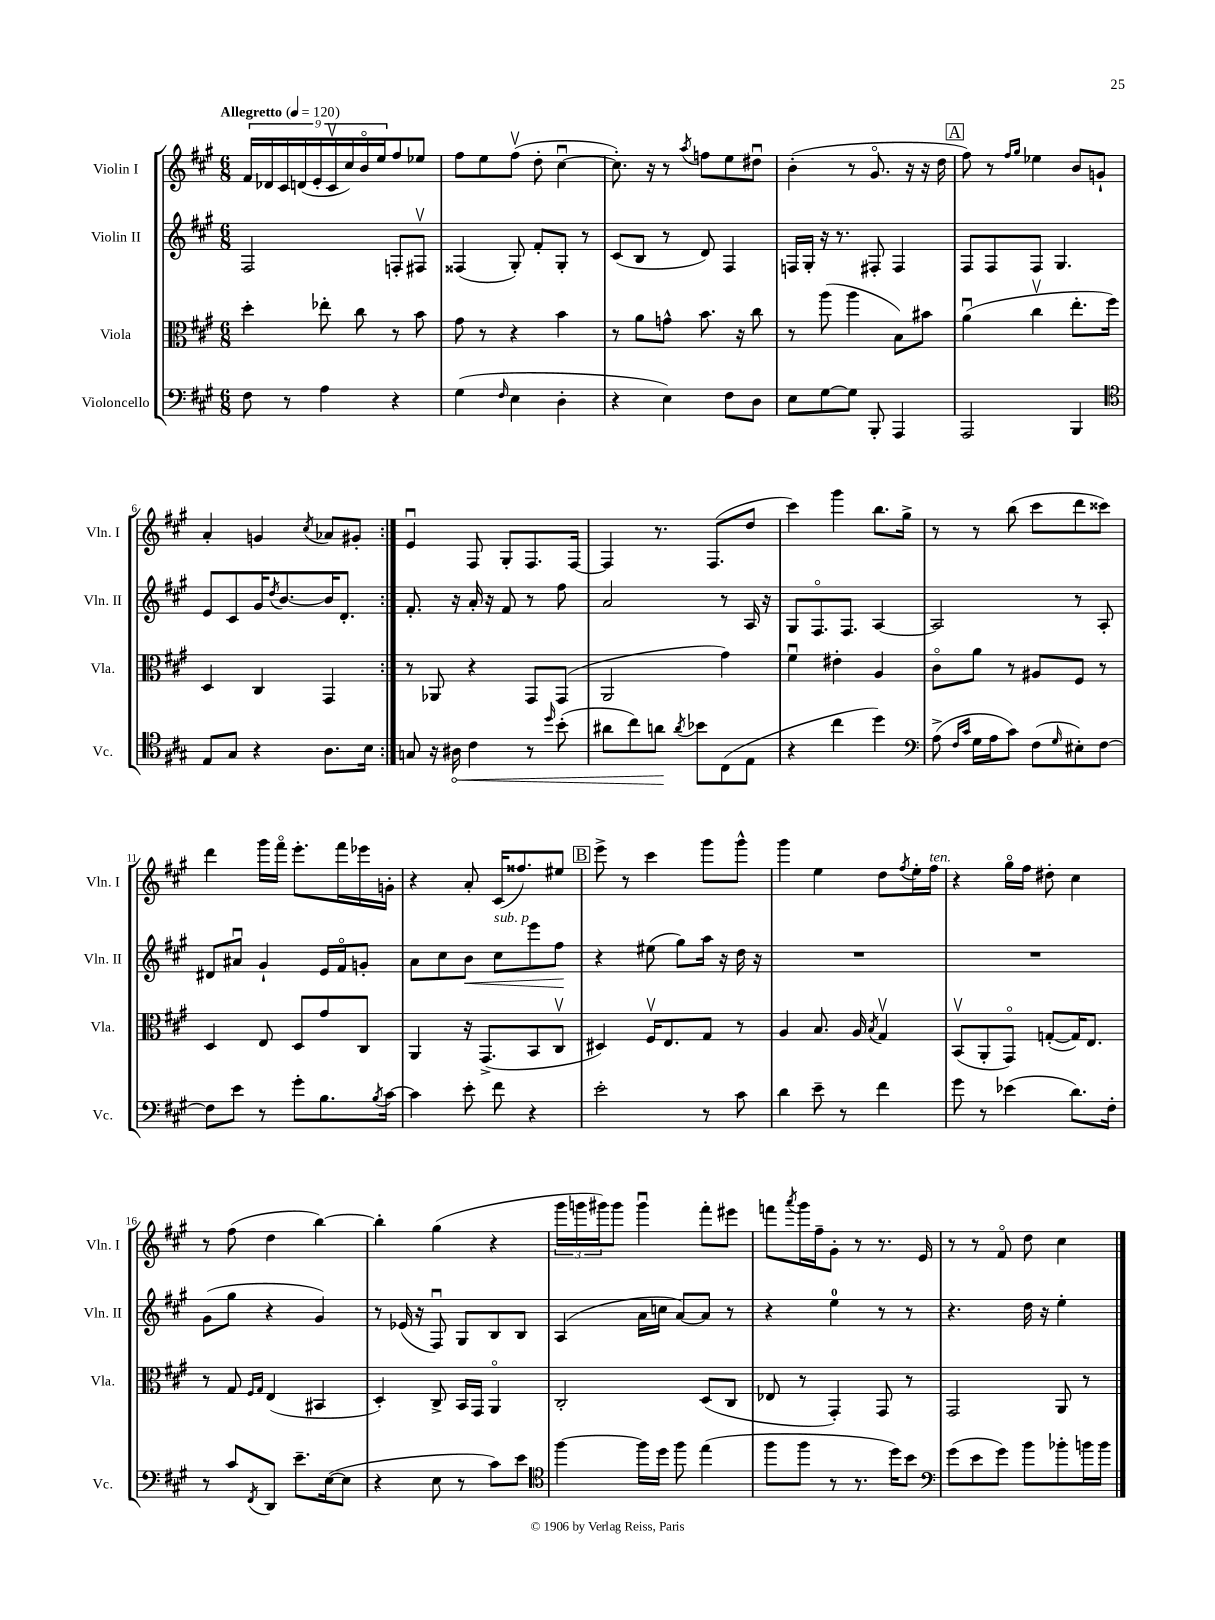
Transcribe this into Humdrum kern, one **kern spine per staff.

**kern	**kern	**kern	**kern
*staff4	*staff3	*staff2	*staff1
*clefF4	*clefC3	*clefG2	*clefG2
*k[f#c#g#]	*k[f#c#g#]	*k[f#c#g#]	*k[f#c#g#]
*M6/8	*M6/8	*M6/8	*M6/8
*MM120	*MM120	*MM120	*MM120
8F#	4dd'	2F#	18f#
.	.	.	18d-
.	.	.	18c#
8r	.	.	.
.	.	.	(18d
.	.	.	18e'
4A	8ee-'	.	.
.	.	.	18c#v
.	.	.	18cc#)
.	8cc#	.	.
.	.	.	18bo
.	.	.	18ee
4r	8r	8F'	8ff#
.	8b	8F#v	8ee-
=	=	=	=
(4G#	8g#	(4F##	8ff#
.	8r	.	8ee
16qqF#	.	.	.
4E	4r	8G#')	(8ff#v
.	.	8f#'	8dd'
4D'	4b	8G#'	[4cc#u
.	.	8r	.
=	=	=	=
4r	8r	(8c#	8.cc#'])
.	8a	8B	.
.	.	.	16r
4E)	8g^^	8r	8r
.	.	.	8qaa
.	8.b	8d)	8ff
8F#	.	4F#	8ee
.	16r	.	.
8D	8cc#	.	8dd#u
=	=	=	=
8E	8r	16F	(4b'
.	.	16G#'	.
[8G#	(8aa	16r	.
.	.	8.r	.
8G#]	4aa	.	8r
8BBB'	.	8F#'	8.g#o
4AAA	8B)	4F#	.
.	.	.	16r
.	8b#	.	16r
.	.	.	16dd
=	=	=	=
2AAA	(4au	8F#	8ff#)
.	.	8F#	8r
.	.	.	16qqff#
.	.	.	16qqgg#
.	4cc#v	8F#	4ee-
.	.	4.G#	.
4BBB	8.ee'	.	8b
.	.	.	8g`
.	16ff#)	.	.
=	=	=	=
*clefC4	*	*	*
8E	4D	8e	4a'
8G#	.	8c#	.
4r	4C#	16g#	4g
.	.	8qdd	.
.	.	[8.b	.
.	.	.	8qcc#
8.A	4GG#	16b]	8a-
.	.	8.d'	.
.	.	.	8g#'
16B	.	.	.
=:|!	=:|!	=:|!	=:|!
8G	8r	8.f#'	4eu
16r	8AA-	.	.
16A#	.	16r	.
4c#	4r	16a'	8F#
.	.	16r	.
.	.	8f#	8G#'
8r	8GG#	8r	8.F#
16qqdd	.	.	.
(8b'	(8GG#	8ff#	.
.	.	.	[16F#
=	=	=	=
8a#	2AA	2a	4F#]
8cc#)	.	.	.
8a	.	.	8.r
8qa	.	.	.
8b-	.	.	.
.	.	.	(8.F#
(8C#	4g#)	8r	.
8E	.	16A	8dd
.	.	16r	.
=	=	=	=
4r	4f#u	8G#	4ccc#)
.	.	8.F#o	.
4cc#	4e#'	.	4ggg#
.	.	8.F#	.
4dd)	4A	[4A	8.bb
.	.	.	16gg#^
=	=	=	=
*clefF4	*	*	*
(8A^	8c#o	2A]	8r
16qqF#	.	.	.
16qqc#	.	.	.
16G#	8a	.	8r
16A	.	.	.
8c#)	8r	.	(8bb
(8F#	8A#	.	8ccc#
16qqG#	.	.	.
8E#')	8F#	8r	8ddd
[8F#	8r	8A'	8ccc##)
=	=	=	=
8F#]	4D	8d#	4ddd
8e	.	8a#u	.
8r	8E	4g#`	16ggg#
.	.	.	16fff#o
8g#'	8D	.	8.eee'
8.B	8g#	16e	.
.	.	16f#o	16fff#
.	8C#	8g'	16eee-
8qB	.	.	.
[16c#	.	.	16g'
=	=	=	=
4c#]	4AA	8a	4r
.	.	8cc#	.
8e'	16r	8b	8a'
.	(8.GG#^	.	.
8f#	.	8cc#	(16c#
.	.	.	8.ff##)
4r	8BB	8eee	.
.	8C#v	8ff#	8ee#
=	=	=	=
2e'	4D#)	4r	8eee^
.	.	.	8r
.	16F#v	(8ee#	4ccc#
.	8.E	.	.
.	.	8gg#)	.
8r	8G#	16aa	8ggg#
.	.	16r	.
8c#	8r	16dd	8ggg#^^
.	.	16r	.
=	=	=	=
4d	4A	2.r	4ggg#
8e~	8.B	.	4ee
8r	.	.	.
.	16A	.	.
.	8qB	.	.
4f#	4G#v	.	8dd
.	.	.	8qff#
.	.	.	16ee'
.	.	.	16ff#
=	=	=	=
8g#	(8BBv	2.r	4r
8r	8AA'	.	.
(4e-	8GG#o)	.	16gg#o
.	.	.	16ff#
.	([8G'	.	8dd#'
8.d)	16G])	.	4cc#
.	8.E	.	.
16F#'	.	.	.
=	=	=	=
8r	8r	(8g#	8r
8c#	8G#	8gg#	(8ff#
.	16qqF#	.	.
8qFF#	16qqG#	.	.
8DD	(4E	4r	4dd
8.e~	.	.	.
.	4BB#	4g#)	[4bb)
([16E	.	.	.
8E]	.	.	.
=	=	=	=
4r	4D')	8r	4bb']
.	.	(16e-	.
.	.	16r	.
8E	8C#^	8F#u)	(4gg#
8r	16BB	8G#	.
.	16GG#	.	.
8c#)	4AAo	8B	4r
8e	.	8B	.
=	=	=	=
*clefC4	*	*	*
[4ff#	2C#'	(4A	24ggg#
.	.	.	24ggg
.	.	.	24ggg#)
.	.	.	8ggg#
16ff#]	.	16a	4ggg#u
16dd	.	16cc	.
8ff#	.	[8a)	.
(4ee	(8D	8a]	8fff#'
.	8C#	8r	8eee#
=	=	=	=
8ff#	8E-	4r	8fff
.	.	.	8qaaa
8ff#	8r	.	16ggg#
.	.	.	16ff#~
8r	4GG#')	4ee	8g#'
8.r	.	.	8r
.	8GG#	8r	8.r
16dd)	.	.	.
8b	8r	8r	.
.	.	.	16e
=	=	=	=
*clefF4	*	*	*
(8g#	2GG#	4.r	8r
8e	.	.	8r
8g#)	.	.	8f#o
8b	.	16dd	8dd
.	.	16r	.
8b-'	8AA	4ee'	4cc#
16b	8r	.	.
16b	.	.	.
==	==	==	==
*-	*-	*-	*-
